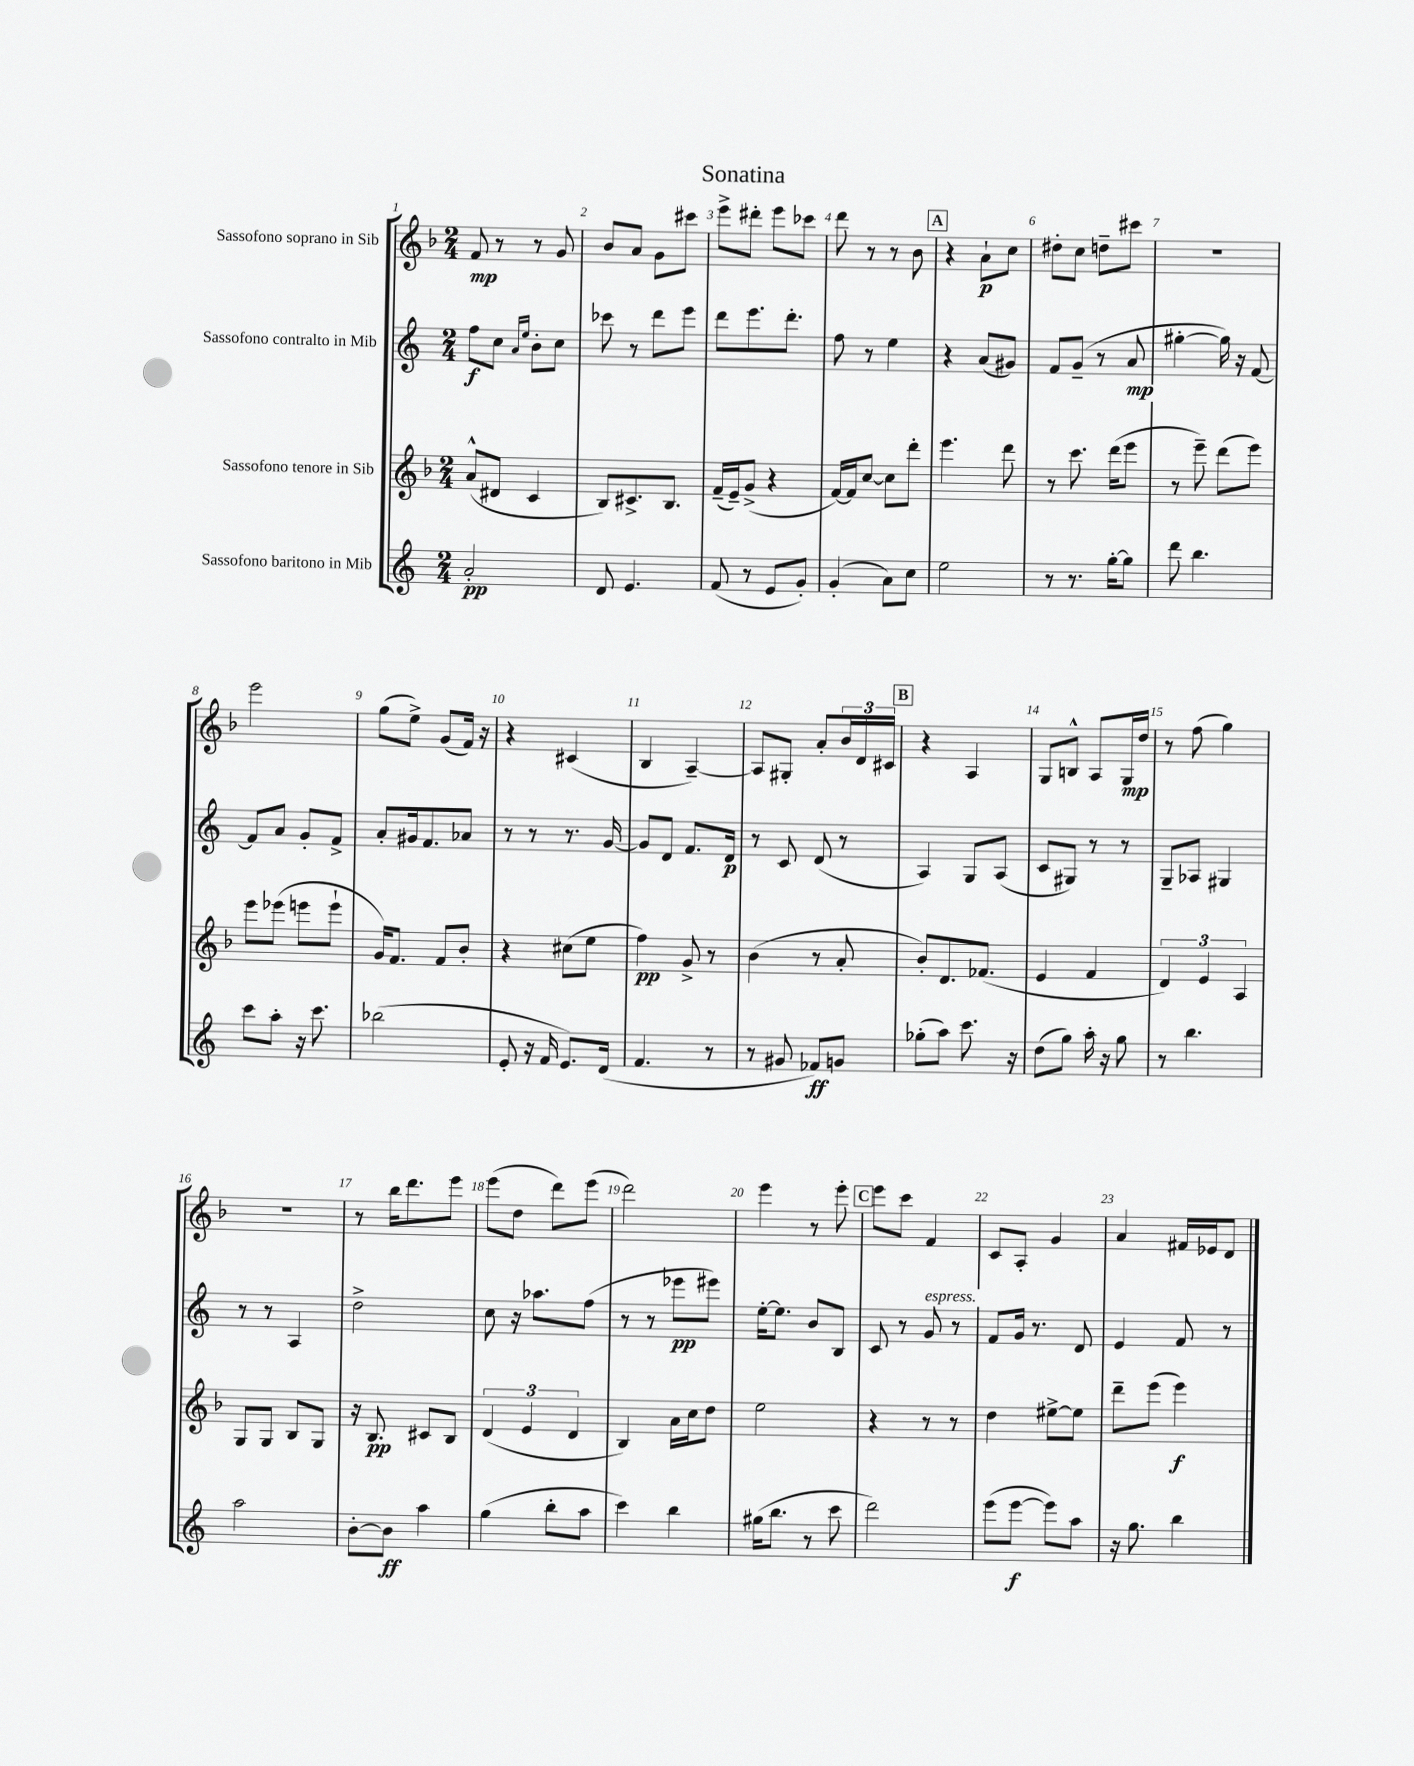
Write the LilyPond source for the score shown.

\header { title = "Sonatina" }
<<
\new StaffGroup <<
\new Staff = "s0" \with { instrumentName = "Sassofono soprano in Sib" } {
    \clef treble \key f \major \numericTimeSignature \time 2/4
    f'8\mp r8 r8 g'8 |
    bes'8 a'8 g'8 cis'''8 |
    e'''8-> dis'''8-. e'''8 ces'''8 |
    d'''8 r8 r8 bes'8 |
    \mark \markup { \box "A" } r4 a'8-!\p c''8 |
    dis''8-. c''8 d''8-- cis'''8 |
    r2 |
    e'''2 |
    g''8( e''8->) g'8( f'16) r16 |
    r4 cis'4( |
    bes4 a4~--) |
    a8 gis8-. a'8-. \tuplet 3/2 { bes'16 d'16 cis'16 } |
    \mark \markup { \box "B" } r4 a4 |
    g8 b8-^ a8 g16\mp d''16 |
    r8 f''8( g''4) |
    R2 |
    r8 bes''16 d'''8. e'''8 |
    e'''8( d''8 d'''8) e'''8( |
    d'''2) |
    e'''4 r8 e'''8-. |
    \mark \markup { \box "C" } e'''8 c'''8 f'4 |
    c'8 a8-. g'4 |
    a'4 fis'16 ees'16 d'8 \bar "|." |
}
\new Staff = "s1" \with { instrumentName = "Sassofono contralto in Mib" } {
    \clef treble \key c \major \numericTimeSignature \time 2/4
    f''8\f c''8 \grace { a'16 e''16 } b'8-. c''8 |
    ces'''8 r8 d'''8 e'''8 |
    d'''8 e'''8. d'''8.-. |
    f''8 r8 e''4 |
    \mark \markup { \box "A" } r4 a'8( gis'8) |
    f'8 g'8--( r8 a'8\mp |
    gis''4~-. gis''16) r16 f'8~ |
    f'8 a'8 g'8-. f'8-> |
    a'8-. gis'16 f'8. aes'8 |
    r8 r8 r8. g'16~ |
    g'8 d'8 f'8. d'16\p |
    r8 c'8 d'8( r8 |
    \mark \markup { \box "B" } a4) g8 a8( |
    c'8 gis8) r8 r8 |
    g8-- aes8 gis4 |
    r8 r8 a4 |
    d''2-> |
    c''8 r16 aes''8. f''8( |
    r8 r8 ees'''8\pp eis'''8) |
    e''16~-. e''8. b'8 b8 |
    \mark \markup { \box "C" } c'8 r8 g'8^\markup { \italic "espress." } r8 |
    f'8 g'16 r8. d'8 |
    e'4 f'8 r8 \bar "|." |
}
\new Staff = "s2" \with { instrumentName = "Sassofono tenore in Sib" } {
    \clef treble \key f \major \numericTimeSignature \time 2/4
    a'8-^( dis'8 c'4 |
    bes8) cis'8.-> bes8. |
    f'16--( e'16--) g'8->( r4 |
    f'16~) f'16 c''8~ c''8 d'''8-. |
    \mark \markup { \box "A" } e'''4. d'''8 |
    r8 c'''8. d'''16( e'''8 |
    r8 e'''8--) d'''8( e'''8) |
    e'''8 ees'''8( e'''8 e'''8-! |
    g'16) f'8. f'8 bes'8-. |
    r4 cis''8( e''8 |
    f''4\pp) g'8-> r8 |
    bes'4( r8 a'8-. |
    \mark \markup { \box "B" } bes'8-.) d'8. fes'8.( |
    e'4 f'4 |
    \tuplet 3/2 { d'4) e'4 a4 } |
    g8 g8 bes8 g8 |
    r16 bes8.\pp cis'8 bes8 |
    \tuplet 3/2 { d'4( e'4 d'4 } |
    bes4) a'16 c''16 d''8 |
    e''2 |
    \mark \markup { \box "C" } r4 r8 r8 |
    d''4 eis''8~-> eis''8 |
    d'''8-- e'''8( e'''4\f) \bar "|." |
}
\new Staff = "s3" \with { instrumentName = "Sassofono baritono in Mib" } {
    \clef treble \key c \major \numericTimeSignature \time 2/4
    a'2-.\pp |
    d'8 e'4. |
    f'8( r8 e'8 g'8-.) |
    g'4-.( a'8) c''8 |
    \mark \markup { \box "A" } e''2 |
    r8 r8. g''16~-. g''8 |
    d'''8 b''4. |
    c'''8 a''8-. r16 c'''8. |
    bes''2( |
    e'8-. r16 f'16 e'8.) d'16( |
    f'4. r8 |
    r8 gis'8 fes'8\ff) g'8 |
    \mark \markup { \box "B" } ges''8-.( a''8) c'''8. r16 |
    d''8( g''8) a''16-. r16 g''8 |
    r8 b''4. |
    a''2 |
    b'8~-. b'8\ff a''4 |
    g''4( b''8-. a''8 |
    c'''4) b''4 |
    gis''16( b''8. r8 c'''8 |
    \mark \markup { \box "C" } d'''2) |
    e'''8( e'''8~\f e'''8) a''8 |
    r16 g''8. b''4 \bar "|." |
}
>>
>>
\layout { \context { \Score \override BarNumber.break-visibility = ##(#f #t #t) barNumberVisibility = #all-bar-numbers-visible } }
